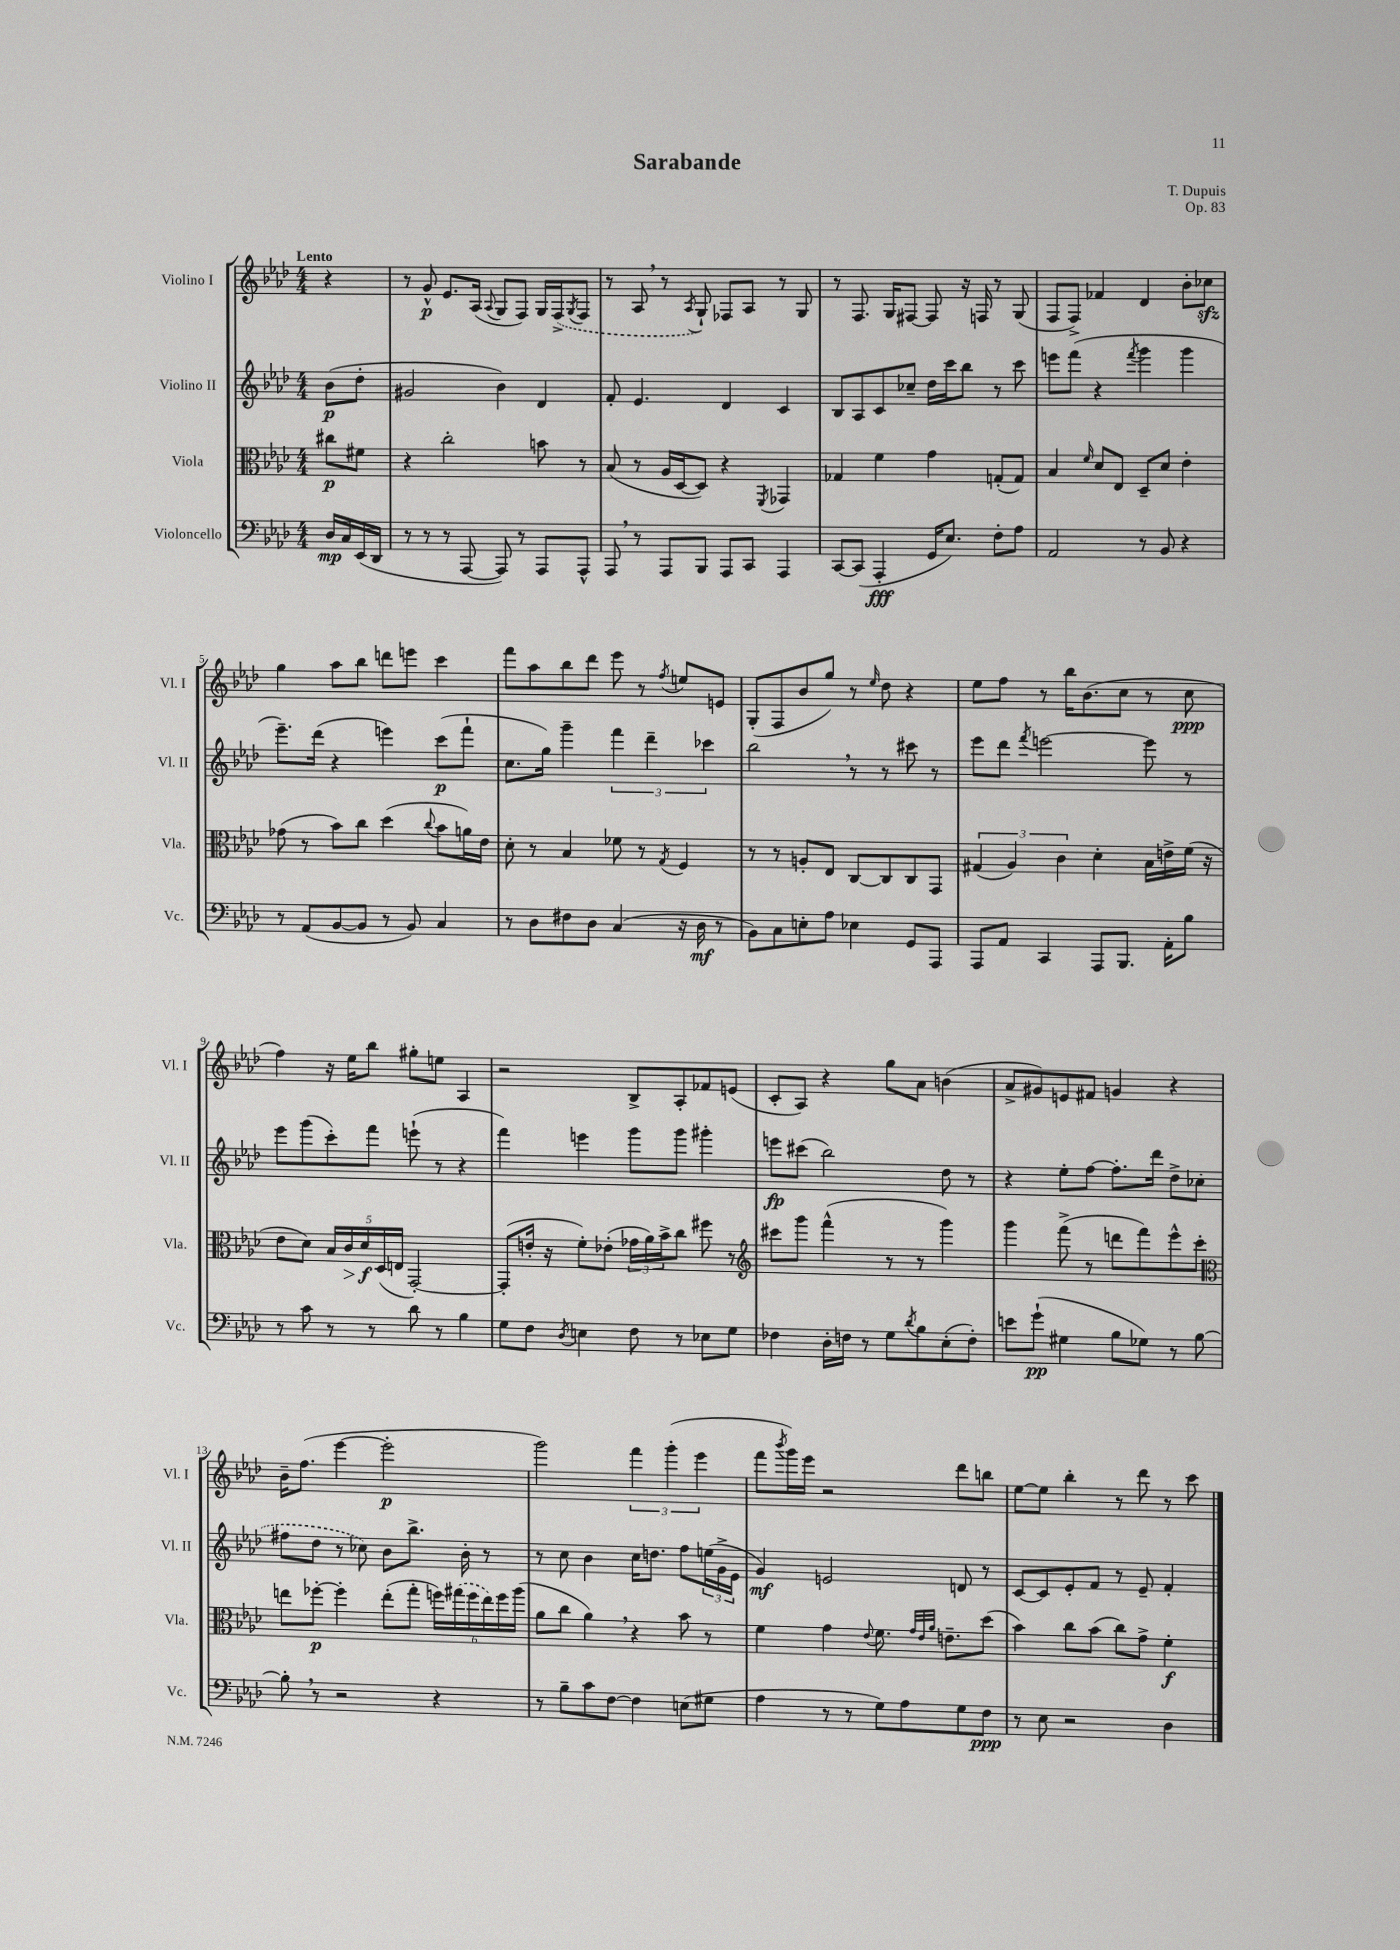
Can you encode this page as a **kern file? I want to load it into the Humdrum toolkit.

**kern	**kern	**kern	**kern
*staff4	*staff3	*staff2	*staff1
*clefF4	*clefC3	*clefG2	*clefG2
*k[b-e-a-d-]	*k[b-e-a-d-]	*k[b-e-a-d-]	*k[b-e-a-d-]
*M4/4	*M4/4	*M4/4	*M4/4
16D-/LL	8cc#\L	(8b-\L	4r
16C/	.	.	.
(16EE-/	8f#\J	8dd-'\J	.
16DD-/JJ	.	.	.
=	=	=	=
8r	4r	2g#/	8r
8r	.	.	8g^^/
8r	2cc'\	.	8.e-/L
[8AAA-/	.	.	.
.	.	.	(16A-/Jk
.	.	.	8qqA-/
8AAA-/])	.	4b-\)	8G/L
8r	.	.	8F/J)
8AAA-/L	8b\	4d-/	16G/LL
.	.	.	(16F^/J
.	.	.	8qG/
8AAA-^^/J	8r	.	8F/J
=	=	=	=
8AAA-/	(8B-/	8f'/	8r
8r	8r	4.e-/	8A-/
8AAA-/L	16A-/LL	.	8r
.	[16D-/J	.	.
.	.	.	8qA-/
8BBB-/J	8D-/]J)	.	8G`/)
8AAA-/L	4r	4d-/	8F-/L
8CC/J	.	.	8A-/J
.	8qFF/	.	.
4AAA-/	4GG-/	4c/	8r
.	.	.	8G/
=	=	=	=
[8CC/L	4G-/	8B-/L	8r
(8CC/]J	.	8A-/	8.F/
4AAA-'/	4f\	8c/	.
.	.	.	16G/LK
.	.	8cc-~/J	[8F#/J
16GG/LK	4g\	16dd-\LL	8F#/]
8.E-/J)	.	16ccc\J	.
.	.	8bb-\J	16r
.	.	.	16F/
8F'\L	(8G'/L	8r	8r
8A-\J	8G/J)	8ccc\	(8G/
=	=	=	=
2AA-/	4B-/	8eee\L	8F/L
.	.	(8fff\J	8F^/J)
.	16qqf/	.	.
.	8d-/L	4r	4f-/
.	8E-/J	.	.
.	.	8qfff/	.
8r	8D-~/L	4ggg\	4d-/
8BB-/	8d-/J	.	.
4r	4e-'\	4ggg\	8b-'\L
.	.	.	8cc-\J
=	=	=	=
8r	(8g-\	8.eee-~\L)	4gg\
(8AA-/L	8r	.	.
.	.	(16ddd-\Jk	.
[8BB-/	8b-\L)	4r	8aa-\L
8BB-/]J	8cc\J	.	8bb-\J
8r	(4dd-\	4eee\)	8ddd\L
8BB-/)	.	.	8eee\J
.	8qqcc/	.	.
4C/	8b-\L	(8ccc\L	4ccc\
.	16a\L)	8fff`\J	.
.	16e-\JJ	.	.
=	=	=	=
8r	8d-'\	8.cc\L	8fff\L
8D-\L	8r	.	8aa-\
.	.	16gg\Jk)	.
8F#\	4B-/	4ggg~\	8bb-\
8D-\J	.	.	8ddd-\J
(4C/	8f-\	6fff\	8eee-\
.	8r	.	8r
.	.	6ddd-~\	.
.	8qG/	.	8qff/
16r	4F/	.	8ee/L
16D-\	.	.	.
.	.	6ccc-\	.
8r	.	.	8e/J
=	=	=	=
8BB-\L)	8r	2bb-\	(8G'/L
8C\	8r	.	8F/
8E'\	8A'/L	.	8b-/
8A-\J	8E-/J	.	8gg/J)
4E-\	[8C/L	8r	8r
.	.	.	16qqee-/
.	8C/]	8r	8dd-\
8GG/L	8C/	8ccc#\	4r
8AAA-/J	8GG/J	8r	.
=	=	=	=
8AAA-/L	(6G#/	8eee-\L	8ee-\L
8AA-/J	.	8ddd-\J	8ff\J
.	6A-/)	.	.
.	.	8qfff/	.
4CC/	.	[2eee\	8r
.	6c\	.	.
.	.	.	16bb-\LK
.	.	.	(8.b-\
8AAA-/L	4d-'\	.	.
8.BBB-/J	.	.	8cc\J
.	16B-\LL	8eee\]	8r
16AA-'\LK	16e^\	.	.
8B-\J	(16f\JJ	8r	8cc\
.	16r	.	.
=	=	=	=
8r	8e-\L	8eee-\L	4ff\)
8c\	8d-\J)	(8ggg\	.
8r	20B-/LL	8ccc'\)	16r
.	20c/	.	.
.	.	.	16ee-\LK
.	20d-/	.	.
8r	.	8fff\J	8bb-\J
.	(20D-/	.	.
.	20E/JJ	.	.
8d-\	[2GG'/)	(8eee`\	8gg#'\L
8r	.	8r	8ee\J
4B-\	.	4r	4A-/
=	=	=	=
8G\L	(8GG'/]L	4fff\)	2r
8F\J	16e'/Jk	.	.
.	16r	.	.
8qD-/	.	.	.
4E\	8f'\L)	4eee\	.
.	(8e-'\J	.	.
8F\	24g-\LL	8ggg\L	8B-^/L
.	24a-\)	.	.
.	24b-^\J	.	.
8r	8cc\J	8ggg\J	8A-'/
8E-\L	8ff#\	4ggg#'\	8f-/
8G\J	8r	.	(8e/J
=	=	=	=
*	*clefG2	*	*
4F-\	8ccc#\L	8eee\L	8c'/L
.	8ggg\J	(8ccc#\J	8A-/J)
16D-'\LL	(4fff^^\	2bb-\)	4r
16F\JJ	.	.	.
8r	.	.	.
8G\L	8r	.	8gg\L
8qd-/	.	.	.
8B-\	8r	.	8a-\J
(8E-'\	4ggg\)	8dd-\	(4b\
8F'\J)	.	8r	.
=	=	=	=
8e\L	4ggg\	4r	8a-^/L
(8g`\J	.	.	8g#/)
4G#\	(8fff^\	8ee-'\L	8e/
.	8r	[8ff\J	8f#/J
8B-\L	8ddd\L	8.ff'\]L	4g/
8G-\J)	8fff\)	.	.
.	.	16ddd-\Jk	.
8r	8eee-^^\	8dd-^\L	4r
[8B-\	8ccc'\J	(8cc-\J	.
=	=	=	=
*	*clefC3	*	*
8B-'\]	8ee\L	8ff#\L	16b-~\LK
.	.	.	(8.ff\J
8r	[8ff-'\J	8dd-\J	.
2r	4ff-'\]	8r	[4eee-\
.	.	8cc-\)	.
.	(8ee'\L	8b-\L	2eee-'\]
.	8gg'\J	8.bb-^\J	.
4r	24ff\LL)	.	.
.	(24gg#\	.	.
.	.	16b-'\	.
.	24ff\	.	.
.	24ee\)	8r	.
.	24ff\	.	.
.	(24aa-\JJ	.	.
=	=	=	=
8r	8a-\L	8r	2ggg\)
8B-~\L	8cc\J	8cc\	.
8c\	4a-\)	4b-\	.
[8F\J	.	.	.
4F\]	4r	16cc\LK	6fff\
.	.	8.dd\J	.
.	.	.	(6ggg'\
(8E\L	8b-\	8ff\L	.
.	.	.	6eee-\
8G#\J	8r	(24ee\L	.
.	.	24g^\	.
.	.	24e-\JJ	.
=	=	=	=
4A-\	4f\	4g/)	8fff\L
.	.	.	8qbbb-/
.	.	.	16ggg\L)
.	.	.	16eee-\JJ
8r	4g\	2e/	2r
8r	.	.	.
.	8qqe-/	.	.
8G\L)	8.f\	.	.
8A-\	.	.	.
.	32qqg/LLL	.	.
.	32qqe-/	.	.
.	32qqa-/JJJ	.	.
.	8.e~\L	.	.
8G\	.	8d/	8ddd-\L
8F\J	(8dd-\J	8r	8bb\J
=	=	=	=
8r	4b-\)	[8c/L	[8ee-\L
8E-\	.	8c/]	8ee-\]J
2r	8cc\L	8e-'/	4bb-'\
.	(8b-\J	8f/J	.
.	8cc\L)	8r	8r
.	8g^\J	8e-~/	8ddd-\
4D-\	4f'\	4f'/	8r
.	.	.	8ccc\
==	==	==	==
*-	*-	*-	*-
